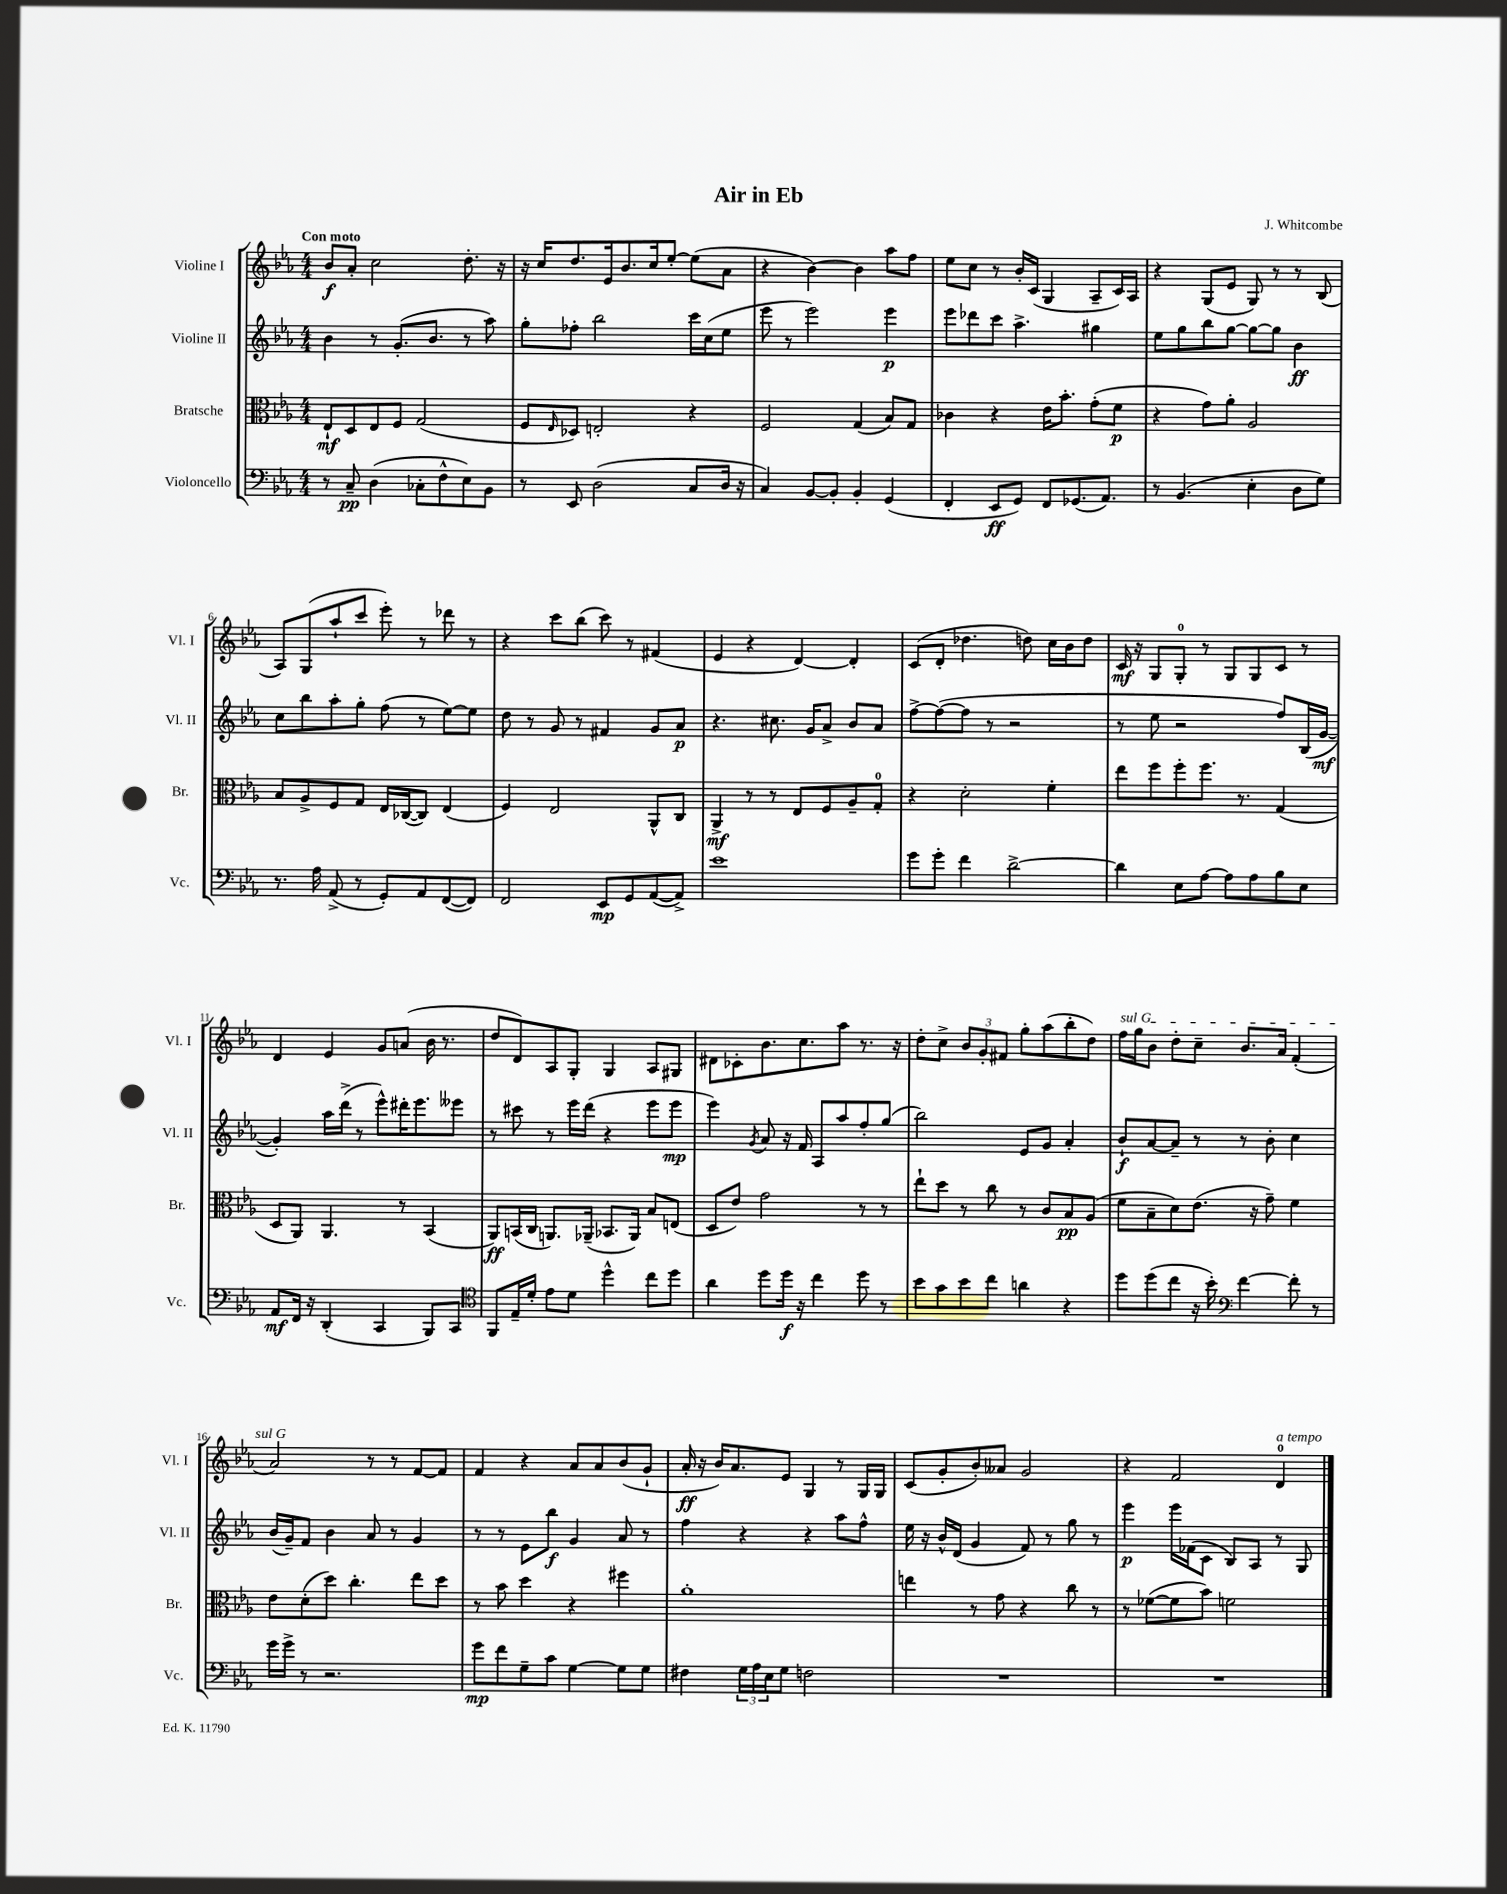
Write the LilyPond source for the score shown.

\header { title = "Air in Eb" composer = "J. Whitcombe" }
<<
\new StaffGroup <<
\new Staff = "s0" \with { instrumentName = "Violine I" shortInstrumentName = "Vl. I" } {
    \clef treble \key ees \major \numericTimeSignature \time 4/4 \tempo "Con moto"
    bes'8\f aes'8-. c''2 d''8.-. r16 |
    r16 c''16 d''8. ees'16 bes'8. c''16 ees''8~-. ees''8( aes'8 |
    r4 bes'4~) bes'4 aes''8 f''8 |
    ees''8 c''8 r8 bes'16-. c'16( g4 aes8-- c'16) aes16 |
    r4 g8( ees'8 g8) r8 r8 bes8( |
    aes8) g8( aes''8-! c'''8 ees'''8-.) r8 des'''8 r8 |
    r4 c'''8 bes''8( c'''8) r8 fis'4( |
    ees'4 r4 d'4~) d'4-. |
    c'8( d'8-. des''4. d''8) c''16 bes'16 d''8 |
    c'16\mf r16 g8 g8-0-. r8 g8 g8 c'8 r8 |
    d'4 ees'4 g'8 a'8( bes'16 r8. |
    d''8 d'8) aes8 g8-. g4 aes8 gis8 |
    dis'8 ces'8-. bes'8. c''8. aes''8 r8. r16 |
    d''8-. c''8-> \tuplet 3/2 { bes'8 g'8-. fis'8 } g''8-. aes''8( bes''8-. d''8) |
    \once \override TextSpanner.bound-details.left.text = \markup { \italic "sul G" } f''16\startTextSpan g''16 bes'8 d''8-. c''8-- bes'8. aes'16 f'4-.( |
    aes'2\stopTextSpan) r8 r8 f'8~ f'8 |
    f'4 r4 aes'8 aes'8 bes'8( g'8-! |
    aes'16-.\ff r16 bes'16) aes'8. ees'8 g4 r8 g16 g16 |
    c'8( g'8-. bes'8-.) aeses'8 g'2 |
    r4 f'2 d'4-0^\markup { \italic "a tempo" } \bar "|." |
}
\new Staff = "s1" \with { instrumentName = "Violine II" shortInstrumentName = "Vl. II" } {
    \clef treble \key ees \major \numericTimeSignature \time 4/4
    bes'4 r8 g'8.-.( bes'8. r8 aes''8) |
    g''8-. fes''8-. bes''2 c'''16 c''16( ees''8 |
    ees'''8 r8 ees'''2) ees'''4\p |
    ees'''8 des'''8 c'''8 aes''4.-> gis''4 |
    ees''8 g''8 bes''8 g''8~ g''8~ g''8 bes'4\ff |
    c''8 bes''8 aes''8-. g''8-. f''8( r8 ees''8~) ees''8 |
    d''8 r8 g'8 r8 fis'4 g'8 aes'8\p |
    r4. cis''8. g'16 aes'8-> bes'8 aes'8 |
    f''8~-> f''8~( f''8 r8 r2 |
    r8 ees''8 r2 f''8) bes16( g'16~\mf |
    g'4-.) aes''16 d'''16->( r8 ees'''8-^) dis'''16-. ees'''8. eeses'''8 |
    r8 cis'''8 r8 ees'''16 d'''16( r4 ees'''8 ees'''8\mp |
    ees'''4) \acciaccatura { g'8 } aes'8 r16 f'16 aes8 aes''8 f''8-. g''8( |
    bes''2) ees'8 g'8 aes'4-. |
    bes'8-!\f aes'8~ aes'8-- r8 r8 bes'8-. c''4 |
    bes'16( g'16--) f'8 bes'4 aes'8 r8 g'4 |
    r8 r8 ees'8 bes''8\f g'4 aes'8 r8 |
    f''4 r4 r4 aes''8 f''8-^ |
    ees''16 r16 bes'16-^ d'16( g'4 f'8) r8 g''8 r8 |
    ees'''4\p ees'''16 fes'16( c'8 bes8) aes8 r8 g8 \bar "|." |
}
\new Staff = "s2" \with { instrumentName = "Bratsche" shortInstrumentName = "Br." } {
    \clef alto \key ees \major \numericTimeSignature \time 4/4
    ees8-!\mf d8 ees8 f8 g2( |
    f8 \grace { ees16 } des8) e2-. r4 |
    f2 g4( bes8) g8 |
    ces'4 r4 ees'16 bes'8.-. g'8-.( f'8\p |
    r4 g'8) aes'8-. aes2 |
    bes8 aes8-> f8 g8 ees16 ces16~( ces8) ees4( |
    f4) ees2 aes,8-^ c8 |
    aes,4->\mf r8 r8 ees8 f8 aes8-- g8-0-. |
    r4 d'2-. f'4-. |
    ees''8 f''8 f''8-. f''8. r8. g4( |
    d8 aes,8) aes,4. r8 bes,4( |
    aes,8\ff) b,16( c16 a,8.) aes,16--( bes,8. aes,16) bes8 e8( |
    d8 ees'8) g'2 r8 r8 |
    ees''8-! d''8 r8 c''8 r8 c'8 bes8\pp aes8( |
    f'8 bes8-- d'8) ees'8.( r16 g'8--) f'4 |
    ees'8 d'8-.( d''8) c''4.-. ees''8 d''8 |
    r8 bes'8 d''4 r4 fis''4 |
    aes'1-. |
    e''4 r8 g'8 r4 c''8 r8 |
    r8 fes'8~( fes'8 bes'8) f'2 \bar "|." |
}
\new Staff = "s3" \with { instrumentName = "Violoncello" shortInstrumentName = "Vc." } {
    \clef bass \key ees \major \numericTimeSignature \time 4/4
    r8 c8--\pp d4( ces8-. f8-^ ees8) bes,8 |
    r8 ees,8 d2( c8 d16 r16 |
    c4) bes,8~ bes,8-. bes,4-. g,4( |
    f,4-. ees,8\ff g,8) f,8 ges,8.( aes,8.) |
    r8 bes,4.( ees4-. d8 g8) |
    r8. aes16 aes,8->( r8 g,8-.) aes,8 f,8~( f,8) |
    f,2 ees,8\mp g,8 aes,8~( aes,8->) |
    ees'1 |
    g'8 g'8-. f'4 d'2~-> |
    d'4 ees8 aes8~ aes8 aes8 bes8 ees8 |
    aes,8\mf f,16 r16 d,4-.( c,4 bes,,8) c,8 |
    \clef tenor f,8 ees16-- d'16-. ees'8 d'8 d''4-^ c''8 d''8 |
    aes'4 d''8 d''16\f r16 c''4 d''8 r8 |
    bes'8 g'8 bes'8 c''8 a'4 r4 |
    d''8 d''8( c''8 r16 bes'16-.) \clef bass f'4~ f'8-. r8 |
    g'16 g'16-> r8 r2. |
    g'8\mp f'8 g8-- c'8 g4~ g8 g8 |
    fis4 \tuplet 3/2 { g16 aes16 ees16 } g8 f2 |
    R1 |
    R1 \bar "|." |
}
>>
>>
